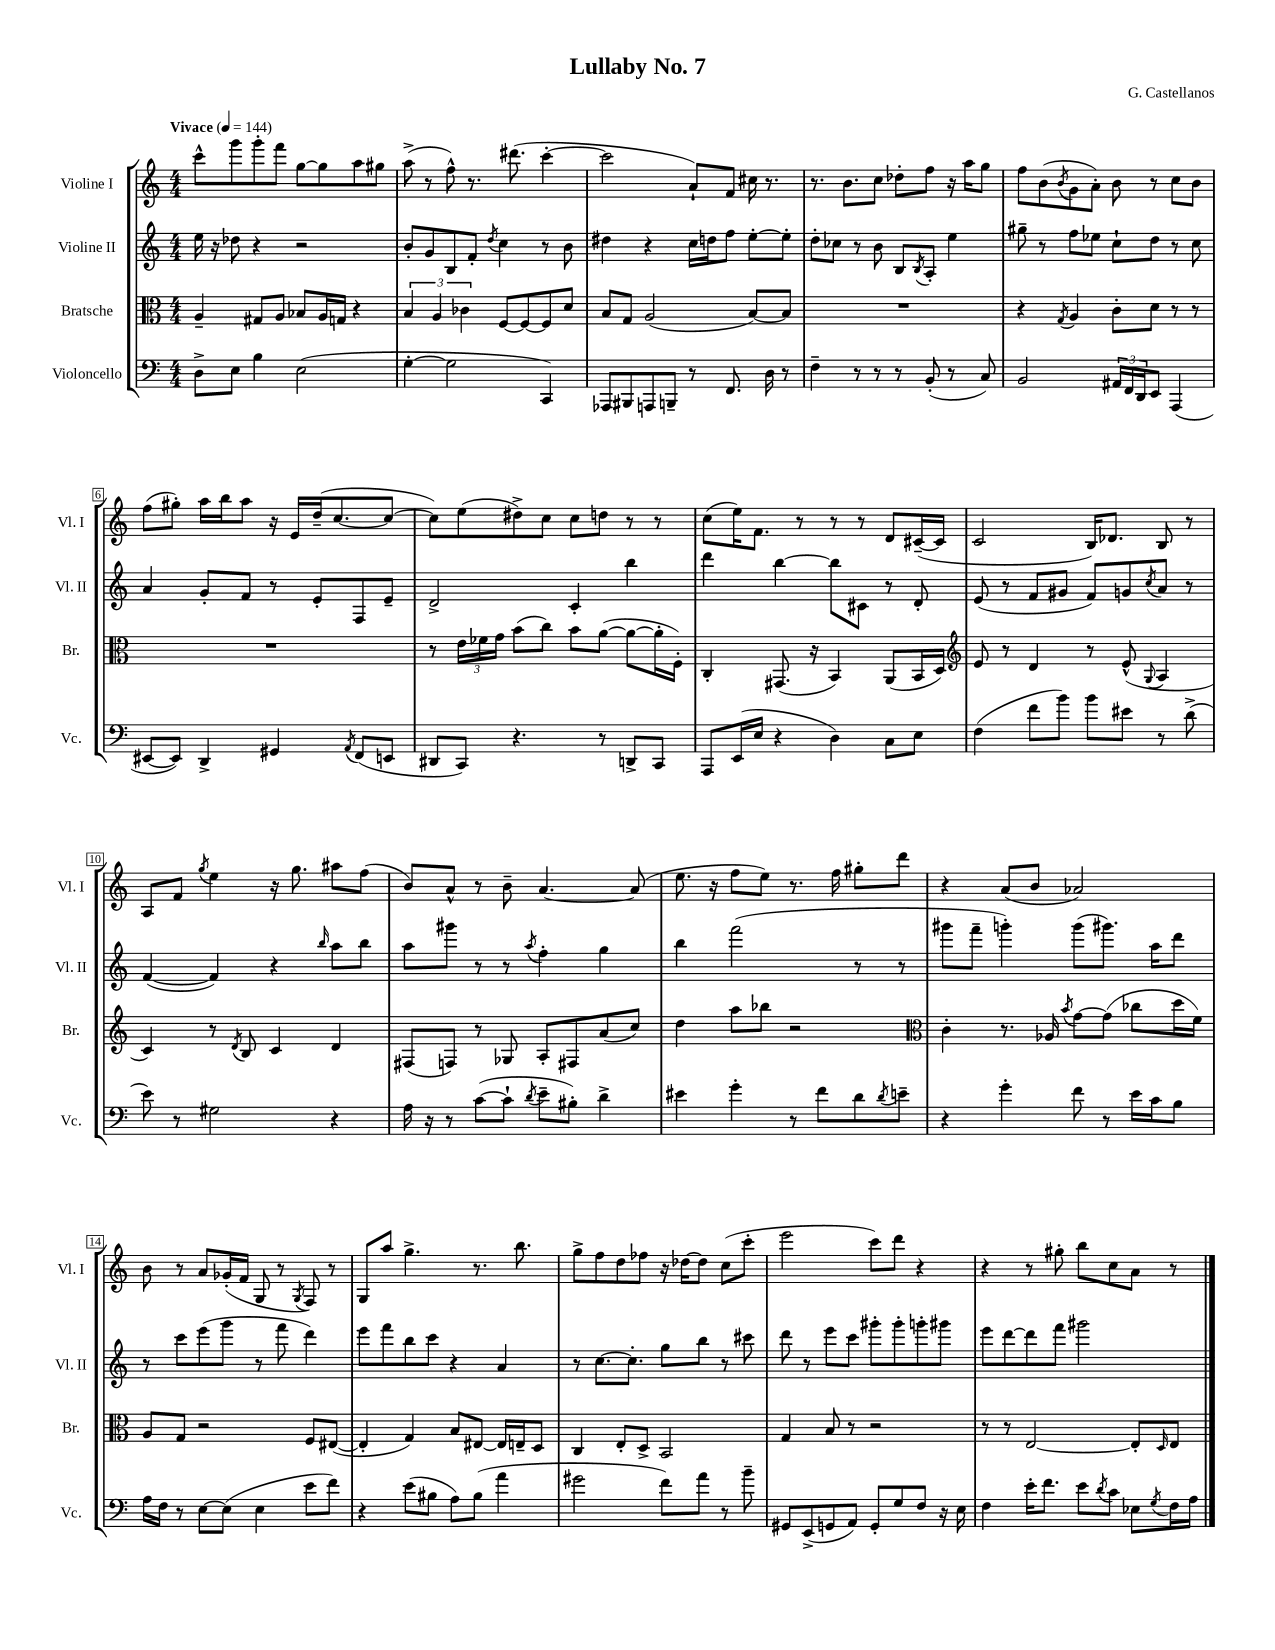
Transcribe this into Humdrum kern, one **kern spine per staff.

**kern	**kern	**kern	**kern
*staff4	*staff3	*staff2	*staff1
*clefF4	*clefC3	*clefG2	*clefG2
*k[]	*k[]	*k[]	*k[]
*M4/4	*M4/4	*M4/4	*M4/4
*MM144	*MM144	*MM144	*MM144
8D^\L	4A~/	16ee\	8ccc^^\L
.	.	16r	.
8E\J	.	8dd-\	8ggg\
4B\	8G#/L	4r	8ggg'\
.	8A/J	.	8fff\J
(2E\	8B-/L	2r	[8gg\L
.	16A/L	.	8gg\]
.	16G/JJ	.	.
.	4r	.	8aa\
.	.	.	8gg#\J
=	=	=	=
[4G'\	6B/	8b'/L	(8aa^\
.	.	8g/	8r
.	6A/	.	.
2G\]	.	8B/	8ff^^\)
.	6c-\	.	.
.	.	8f'/J	8.r
.	.	8qdd/	.
.	[8F/L	4cc\	.
.	.	.	(8.ddd#\
.	8F/_	.	.
4CC/)	8F/]	8r	[4ccc'\
.	8d/J	8b\	.
=	=	=	=
8AAA-/L	8B/L	4dd#\	2ccc\]
8BBB#/	8G/J	.	.
8AAA/	(2A/	4r	.
8BBB~/J	.	.	.
8r	.	16cc\LL	8a`/L)
.	.	16dd\J	.
8.FF/	.	8ff\J	8f/J
.	[8B/L)	[8ee'\L	16cc#\
16D\	.	.	8.r
8r	8B/]J	8ee'\]J	.
=	=	=	=
4F~\	1r	8dd'\L	8.r
.	.	8cc-\J	.
.	.	.	8.b\L
8r	.	8r	.
8r	.	8b\	8cc\J
8r	.	8B/L	8dd-'\L
.	.	8qB/	.
(8BB'/	.	8A'/J	8ff\J
8r	.	4ee\	16r
.	.	.	16aa\LK
8C/)	.	.	8gg\J
=	=	=	=
2BB/	4r	8gg#~\	8ff\L
.	.	8r	(8b\
.	8qG/	.	8qb/
.	4A/	8ff\L	8g\
.	.	8ee-\J	8a'\J)
24AA#/LL	8c'\L	8cc`\L	8b\
24FF/	.	.	.
24DD/J	.	.	.
8EE/J	8d\J	8dd\J	8r
(4AAA/	8r	8r	8cc\L
.	8r	8cc\	8b\J
=	=	=	=
[8EE#/L	1r	4a/	(8ff\L
8EE#/]J)	.	.	8gg#'\J)
4DD^/	.	8g'/L	16aa\LL
.	.	.	16bb\J
.	.	8f/J	8aa\J
4GG#/	.	8r	16r
.	.	.	16e/LL
.	.	8e'/L	(16dd~/J
.	.	.	[8.cc/
8qAA/	.	.	.
(8FF/L	.	8F/	.
8EE/J	.	8e~/J	8cc/_J
=	=	=	=
8DD#/L	8r	2d^/	8cc\]L)
8CC/J)	24e\LL	.	(8ee\
.	24f-\	.	.
.	24g\JJ	.	.
4.r	(8b\L	.	8dd#^\)
.	8cc\J)	.	8cc\J
.	8b\L	4c'/	8cc\L
8r	([8a\J	.	8dd\J
8DD^/L	8a\_L	4bb\	8r
8CC/J	16a'\]L	.	8r
.	16F'\JJ)	.	.
=	=	=	=
8AAA/L	4C'/	4ddd\	(8cc\L
(16EE/L	.	.	16ee\K)
16E/JJ	.	.	8.f\J
4r	(8.GG#/	[4bb\	.
.	.	.	8r
.	16r	.	.
4D\)	4BB/)	8bb\]L	8r
.	.	8c#\J	8r
8C\L	(8AA/L	8r	8d/L
8E\J	16BB/L	8d'/	([16c#~/L
.	16D/JJ)	.	16c#/]JJ
=	=	=	=
*	*clefG2	*	*
(4F\	8e/	(8e/	2c/
.	8r	8r	.
8f\L	4d/	8f/L	.
8b\J)	.	8g#/J	.
8b\L	8r	8f/L)	16B/LK)
.	.	.	8.d-/J
8e#\J	(8e^^/	8g/	.
.	8qqG/	8qcc/	.
8r	4A/	8a/J	8B/
(8d^\	.	8r	8r
=	=	=	=
8e\)	4c/)	([4f/	8A/L
8r	.	.	8f/J
.	.	.	8qgg/
2G#\	8r	4f/])	4ee\
.	8qd/	.	.
.	8B/	.	.
.	4c/	4r	16r
.	.	.	8.gg\
.	.	16qqbb/	.
4r	4d/	8aa\L	8aa#\L
.	.	8bb\J	(8ff\J
=	=	=	=
16A\	(8F#/L	8aa\L	8b/L)
16r	.	.	.
8r	8F/J)	8ggg#\J	8a^^/J
([8c\L	8r	8r	8r
8c`\]J	8G-/	8r	8b~\
8qd/	.	8qaa/	.
8e~\L	8A'/L	4ff'\	[4.a/
8B#'\J)	8F#/	.	.
4d^\	(8a/	4gg\	.
.	8cc/J)	.	(8a/]
=	=	=	=
4e#\	4dd\	4bb\	8.ee\
.	.	.	16r
4g'\	8aa\L	(2fff\	8ff\L
.	8bb-\J	.	8ee\J)
8r	2r	.	8.r
8f\L	.	.	.
.	.	.	16ff\
8d\	.	8r	8gg#'\L
8qd/	.	.	.
8e~\J	.	8r	8ddd\J
=	=	=	=
*	*clefC3	*	*
4r	4c'\	8ggg#\L	4r
.	.	8fff~\J	.
4g'\	8.r	4ggg'\)	(8a/L
.	.	.	8b/J
.	16A-/	.	.
.	8qb/	.	.
8f\	[8g\L	(8ggg\L	2a-/)
8r	(8g\]J	8.ggg#\J)	.
16e\LL	8cc-\L	.	.
16c\J	.	16aa\LK	.
8B\J	16dd\L	8ddd\J	.
.	16f\JJ)	.	.
=	=	=	=
16A\LL	8A/L	8r	8b\
16F\JJ	.	.	.
8r	8G/J	8ccc\L	8r
[8E\L	2r	(8eee\	8a/L
(8E\]J	.	8ggg\J	(16g-'/L
.	.	.	16f/JJ
4E\	.	8r	8G/
.	.	8fff\	8r
.	.	.	8qG/
8e\L	8F/L	4ddd\)	8F/)
8f\J)	([8E#/J	.	8r
=	=	=	=
4r	4E#'/]	8eee\L	8G/L
.	.	8fff\	8aa/J
(8e\L	4G/)	8bb\	4.gg^\
8B#\J	.	8ccc\J	.
8A\L)	8B/L	4r	.
(8B#\J	[8E#/J	.	8.r
4a\	16E#/]LL	4a/	.
.	16E~/J	.	8.bb\
.	8D/J	.	.
=	=	=	=
2g#\	4C/	8r	8gg^\L
.	.	[8.cc\L	8ff\
.	8E'/L	.	8dd\
.	.	8.cc'\]J	.
.	8D^/J	.	8ff-\J
8f\L)	2BB/	8gg\L	16r
.	.	.	[16dd-\LK
8a\J	.	8bb\J	8dd-\]J
8r	.	8r	(8cc\L
8b~\	.	8ccc#\	8ccc'\J
=	=	=	=
8GG#/L	4G/	8ddd\	2eee\
(8EE^/	.	8r	.
8GG/	8B/	8eee\L	.
8AA/J)	8r	8ccc\J	.
8GG'/L	2r	8ggg#'\L	8ccc\L)
8G/	.	8ggg#'\	8ddd\J
8F/J	.	8ggg'\	4r
16r	.	8ggg#\J	.
16E\	.	.	.
=	=	=	=
4F\	8r	8eee\L	4r
.	8r	[8ddd\	.
16e'\LK	[2E/	8ddd\]	8r
8.f\J	.	.	.
.	.	8fff\J	8gg#'\
8e\L	.	2ggg#\	8bb\L
8qd/	.	.	.
8c\J	.	.	8cc\
8E-\L	8E'/]L	.	8a\J
8qG/	16qqD/	.	.
16F\L	8E/J	.	8r
16A\JJ	.	.	.
==	==	==	==
*-	*-	*-	*-
